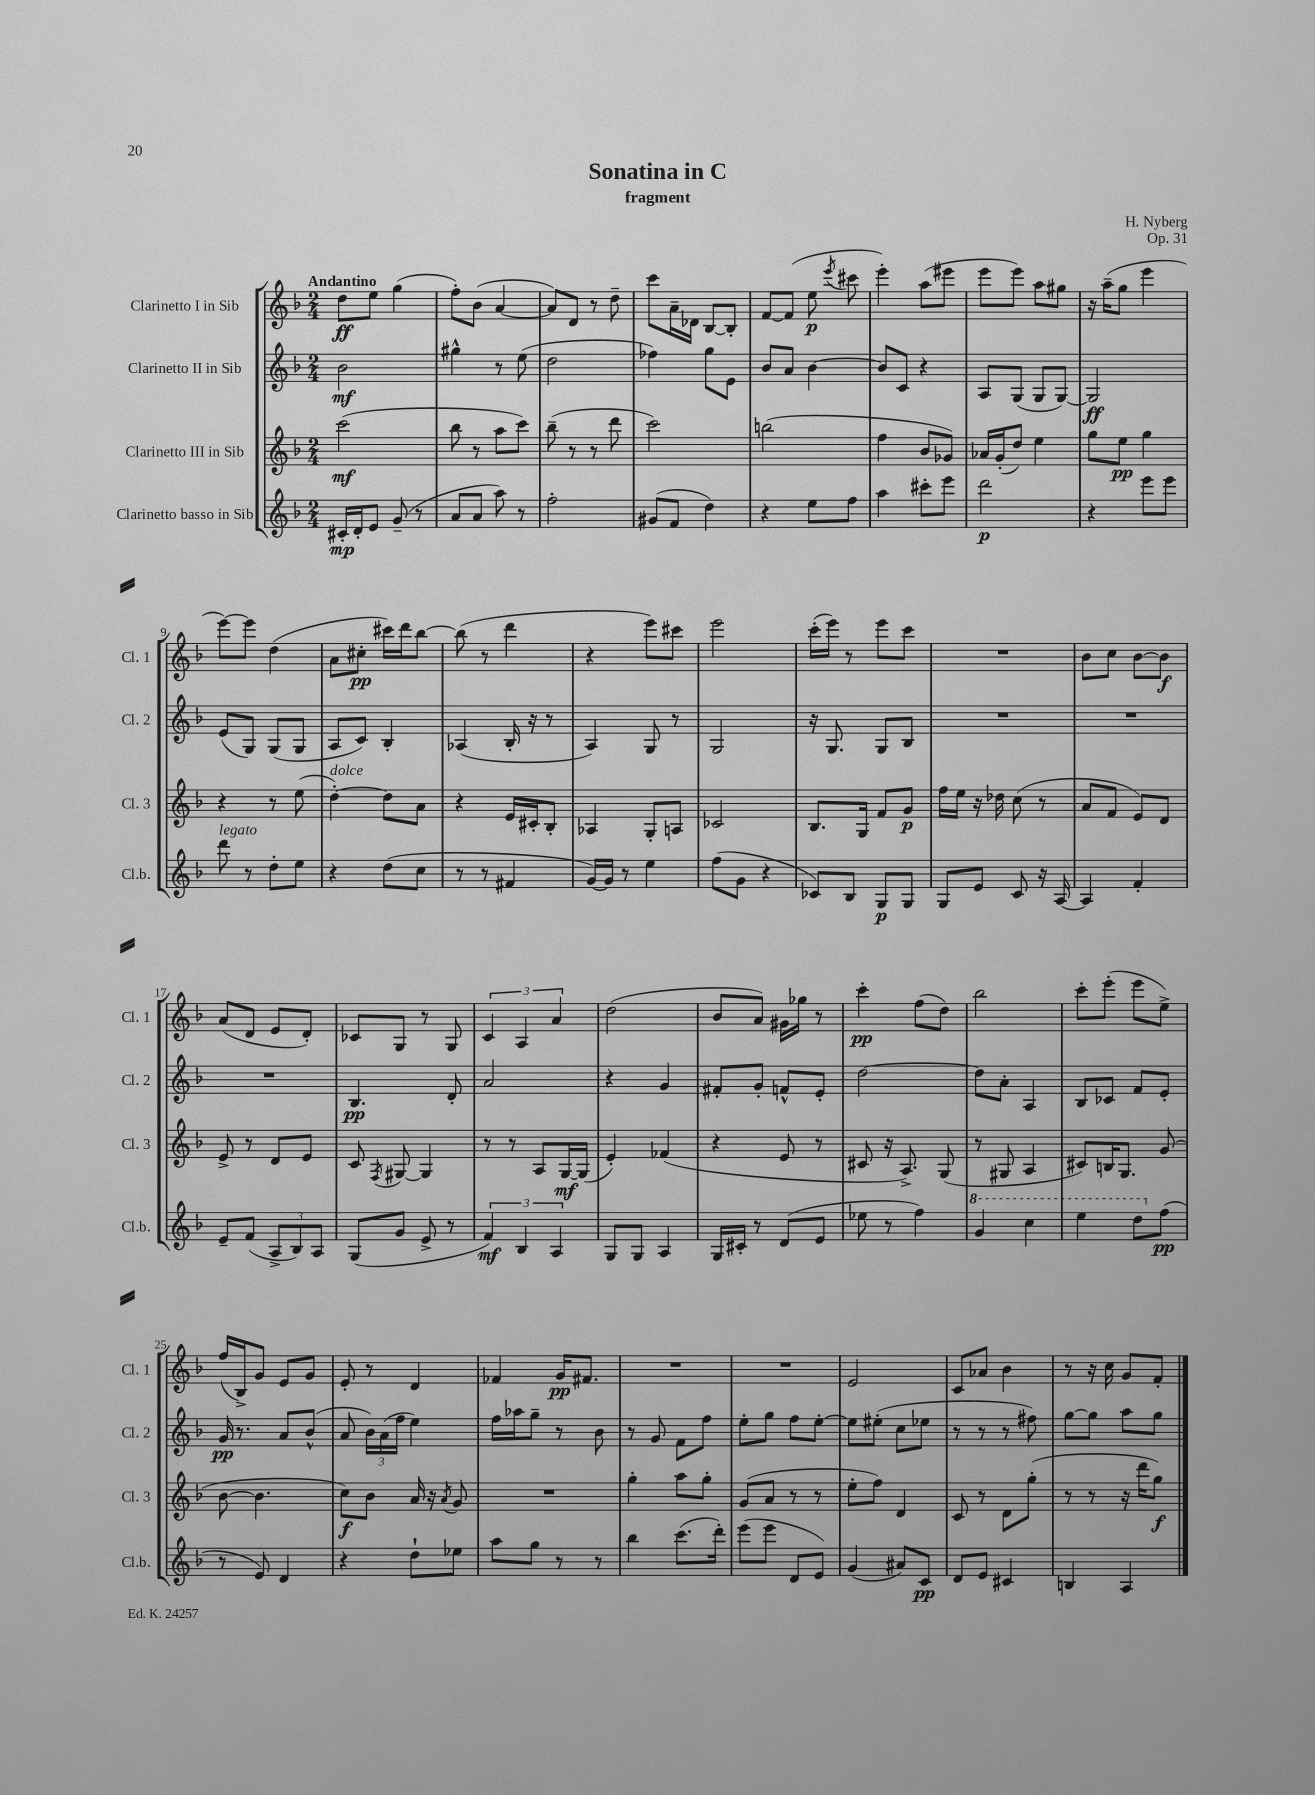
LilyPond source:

\header { title = "Sonatina in C" composer = "H. Nyberg" subtitle = "fragment" opus = "Op. 31" }
<<
\new StaffGroup <<
\new Staff = "s0" \with { instrumentName = "Clarinetto I in Sib" shortInstrumentName = "Cl. 1" } {
    \clef treble \key f \major \numericTimeSignature \time 2/4 \tempo "Andantino"
    \autoBeamOff d''8[\ff e''8] g''4( |
    f''8[-.) bes'8]( a'4~ |
    a'8[) d'8] r8 d''8-- |
    c'''8[ a'16-- des'16] bes8[~ bes8]-. |
    f'8[~ f'8]( e''8\p \acciaccatura { e'''8 } cis'''8 |
    e'''4-.) a''8[( eis'''8] |
    e'''8[ e'''8]) a''8[ gis''8] |
    r16 a''16[--( g''8] e'''4 |
    e'''8[~) e'''8] d''4( |
    a'8[ cis''8]-.\pp cis'''16[) d'''16 bes''8]~ |
    bes''8( r8 d'''4 |
    r4 e'''8[) cis'''8] |
    e'''2 |
    c'''16[-.( e'''16]) r8 e'''8[ c'''8] |
    R2 |
    bes'8[ c''8] bes'8[~ bes'8]\f |
    a'8[( d'8] e'8[ d'8]-.) |
    ces'8[ g8] r8 g8 |
    \tuplet 3/2 { c'4 a4 a'4 } |
    d''2( |
    bes'8[ a'8]) gis'16[ ges''16] r8 |
    c'''4-.\pp f''8[( d''8]) |
    bes''2 |
    c'''8[-. e'''8]-.( e'''8[ e''8]->) |
    f''16[( bes16->) g'8] e'8[ g'8] |
    e'8-. r8 d'4 |
    fes'4 g'16[\pp fis'8.] |
    R2 |
    R2 |
    e'2 |
    c'8[ aes'8] bes'4 |
    r8 r16 c''16 g'8[ f'8]-. \bar "|." |
}
\new Staff = "s1" \with { instrumentName = "Clarinetto II in Sib" shortInstrumentName = "Cl. 2" } {
    \clef treble \key f \major \numericTimeSignature \time 2/4
    \autoBeamOff bes'2\mf |
    gis''4-^ r8 e''8( |
    d''2 |
    fes''4) g''8[ e'8] |
    bes'8[ a'8] bes'4~ |
    bes'8[ c'8] r4 |
    a8[ g8]( g8[ g8]~) |
    g2\ff |
    e'8[( g8]) g8[( g8] |
    a8[ c'8]) bes4-. |
    aes4( bes16-. r16 r8 |
    a4) g8 r8 |
    g2 |
    r16 g8. g8[ bes8] |
    R2 |
    R2 |
    R2 |
    bes4.\pp d'8-. |
    a'2 |
    r4 g'4 |
    fis'8[-. g'8]-. f'8[-^ e'8]-. |
    d''2~ |
    d''8[ a'8]-. a4 |
    bes8[ ces'8] f'8[ e'8]-. |
    g'16\pp r8. a'8[ bes'8]-^( |
    a'8 \tuplet 3/2 { bes'16[) a'16( f''16] } e''4) |
    f''16[ aes''16 g''8]-- r8 bes'8 |
    r8 g'8 f'8[ f''8] |
    e''8[-. g''8] f''8[ e''8]~-. |
    e''8[ eis''8]-.( c''8[ ees''8] |
    r8 r8 r8 fis''8) |
    g''8[~ g''8] a''8[ g''8] \bar "|." |
}
\new Staff = "s2" \with { instrumentName = "Clarinetto III in Sib" shortInstrumentName = "Cl. 3" } {
    \clef treble \key f \major \numericTimeSignature \time 2/4
    \autoBeamOff c'''2\mf( |
    bes''8 r8 a''8[ c'''8]) |
    bes''8--( r8 r8 d'''8 |
    c'''2) |
    b''2( |
    f''4 bes'8[ ges'8]) |
    aes'16[ g'16-.( d''8]) e''4 |
    g''8[ e''8]\pp g''4 |
    r4 r8 e''8( |
    d''4~-.^\markup { \italic "dolce" }) d''8[ a'8] |
    r4 e'16[ cis'16-. bes8]-. |
    aes4 g8[-. a8] |
    ces'2 |
    bes8.[ g16] f'8[ g'8]\p |
    f''16[ e''16] r16 des''16 c''8( r8 |
    a'8[ f'8] e'8[) d'8] |
    e'8-> r8 d'8[ e'8] |
    c'8 \acciaccatura { f8 } gis8~ gis4 |
    r8 r8 a8[ g16~\mf g16]( |
    e'4-.) fes'4( |
    r4 e'8 r8 |
    cis'8 r16 a8.->) g8( |
    r8 gis8 a4 |
    cis'8[) b16 g8.] g'8( |
    bes'8~ bes'4. |
    c''8[\f) bes'8] a'16 r16 \acciaccatura { a'8 } g'8 |
    R2 |
    g''4-. a''8[ g''8]-. |
    g'8[( a'8] r8 r8 |
    e''8[-. f''8]) d'4 |
    c'8 r8 d'8[ g''8]-.( |
    r8 r8 r16 d'''16[ g''8]\f) \bar "|." |
}
\new Staff = "s3" \with { instrumentName = "Clarinetto basso in Sib" shortInstrumentName = "Cl.b." } {
    \clef treble \key f \major \numericTimeSignature \time 2/4
    \autoBeamOff cis'16[-.\mp d'16-. e'8] g'8--( r8 |
    a'8[ a'8] a''8) r8 |
    f''2-. |
    gis'8[( f'8] d''4) |
    r4 e''8[ f''8] |
    a''4 cis'''8[-. e'''8] |
    d'''2\p |
    r4 e'''8[ e'''8] |
    d'''8^\markup { \italic "legato" } r8 d''8[-. e''8] |
    r4 d''8[( c''8] |
    r8 r8 fis'4 |
    g'16[~) g'16] r8 e''4 |
    f''8[( g'8] r4 |
    ces'8[) bes8] g8[\p g8] |
    g8[ e'8] c'8 r16 a16~ |
    a4 f'4-. |
    e'8[-- f'8]( \tuplet 3/2 { a8[-> bes8) a8] } |
    g8[( g'8] e'8-> r8 |
    \tuplet 3/2 { f'4\mf) bes4 a4 } |
    g8[ g8] a4 |
    g16[ cis'16]-. r8 d'8[( e'8] |
    ees''8 r8 f''4) |
    \ottava #1 g''4 c'''4 |
    e'''4 d'''8[ \ottava #0 f''8]\pp( |
    r8 e'8) d'4 |
    r4 d''8[-! ees''8] |
    a''8[ g''8] r8 r8 |
    bes''4 c'''8.[( d'''16]-.) |
    e'''8[( e'''8] d'8[ e'8]) |
    g'4( ais'8[) c'8]\pp |
    d'8[ e'8] cis'4 |
    b4 a4 \bar "|." |
}
>>
>>
